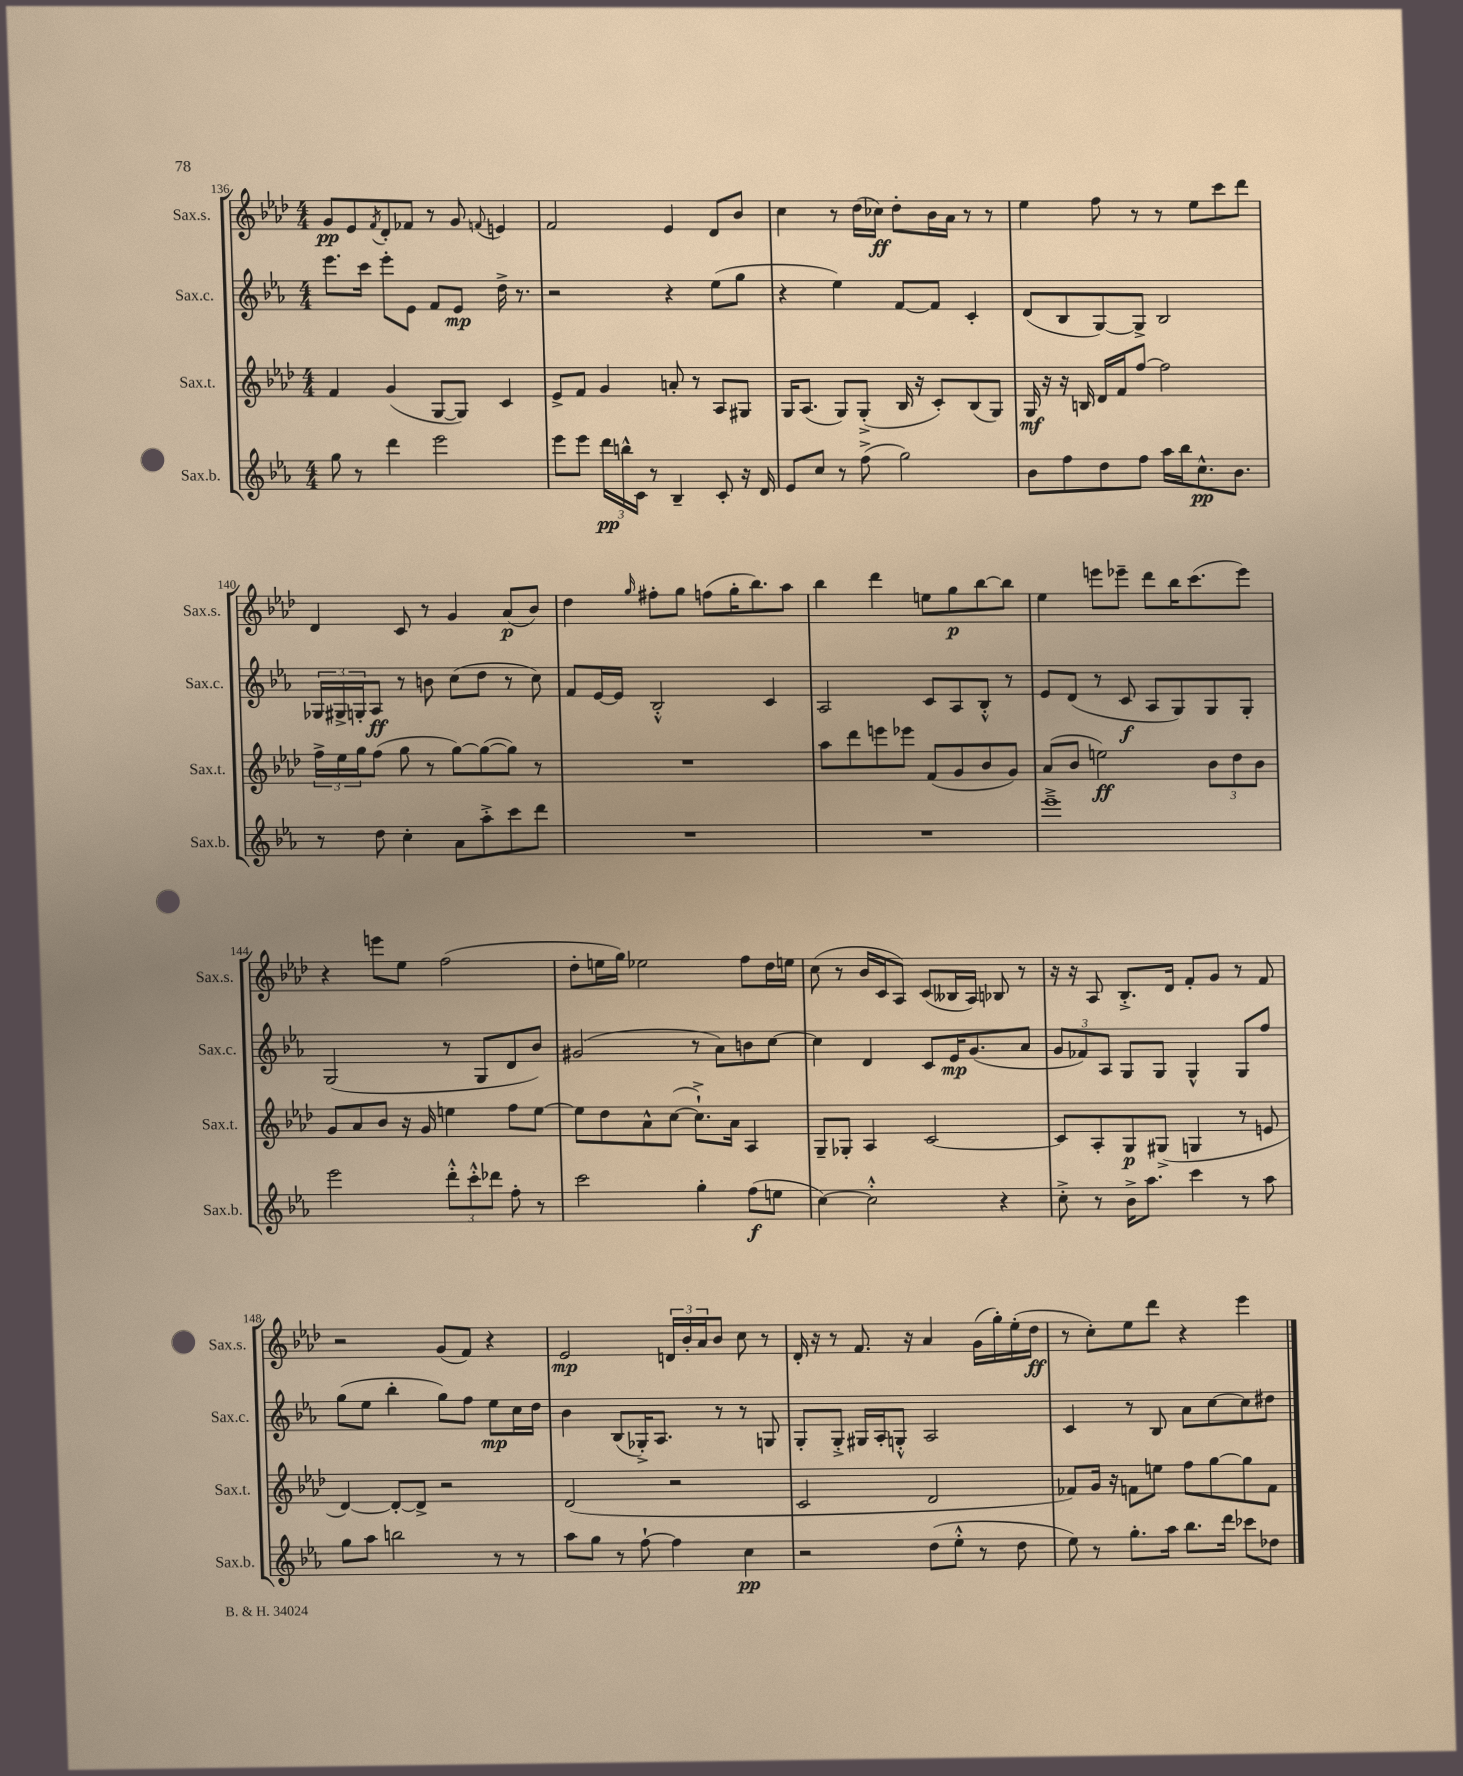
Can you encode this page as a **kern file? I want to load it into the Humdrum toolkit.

**kern	**kern	**kern	**kern
*staff4	*staff3	*staff2	*staff1
*clefG2	*clefG2	*clefG2	*clefG2
*k[b-e-a-]	*k[b-e-a-d-]	*k[b-e-a-]	*k[b-e-a-d-]
*M4/4	*M4/4	*M4/4	*M4/4
8gg\	4f/	8.eee-\L	8g/L
8r	.	.	8e-/
.	.	16ccc\Jk	.
.	.	.	8qf/
4ddd\	(4g/	8eee-'\L	8d-'/
.	.	8e-\J	8f-/J
2eee-\	[8G/L	8f/L	8r
.	8G/]J)	8e-/J	8g/
.	.	.	8qqf/
.	4c/	16dd^\	4e/
.	.	8.r	.
=	=	=	=
8eee-\L	8e-^/L	2r	2f/
8eee-\J	8f/J	.	.
24ddd\LL	4g/	.	.
24bb^^\	.	.	.
24c\JJ	.	.	.
8r	.	.	.
4B-~/	8a'/	4r	4e-/
.	8r	.	.
8c'/	8A-/L	(8ee-\L	8d-/L
16r	8G#/J	8gg\J	8b-/J
16d/	.	.	.
=	=	=	=
8e-/L	16G/LK	4r	4cc\
.	(8.A-/J	.	.
8cc/J	.	.	.
8r	8G/L)	4ee-\)	8r
(8ff^\	(8G'^/J	.	(16dd-\LL
.	.	.	16cc-\JJ)
2gg\)	16B-/	[8f/L	8dd-'\L
.	16r	.	.
.	8c'/L)	8f/]J	16b-\L
.	.	.	16a-\JJ
.	(8B-/	4c'/	8r
.	8G/J)	.	8r
=	=	=	=
8b-\L	16G/	(8d/L	4ee-\
.	16r	.	.
8ff\	16r	8B-/	.
.	16B/	.	.
8dd\	16d-/LL	[8G/)	8ff\
.	16f/J	.	.
8ff\J	[8ff/J	8G^/]J	8r
16aa-\LL	2ff\]	2B-/	8r
16bb-\J	.	.	.
8.cc^^\	.	.	8ee-\L
.	.	.	8ccc\
8.b-\J	.	.	.
.	.	.	8ddd-\J
=	=	=	=
8r	24ff^\LL	24G-/LL	4d-/
.	24ee-\	24G#^/	.
.	24gg\J	24G'/J	.
8dd\	(8ff\J	8A-/J	.
4cc'\	8gg\	8r	8c/
.	8r	8b\	8r
8a-\L	[8gg\L)	(8cc\L	4g/
8aa-'^\	(8gg\_	8dd\J	.
8ccc\	8gg\]J)	8r	(8a-/L
8ddd\J	8r	8cc\)	8b-/J)
=	=	=	=
1r	1r	8f/L	4dd-\
.	.	[16e-/L	.
.	.	16e-/]JJ	.
.	.	.	16qqgg/
.	.	2B-'^^/	8ff#'\L
.	.	.	8gg\J
.	.	.	(8ff\L
.	.	.	16gg'\K
.	.	.	8.bb-\)
.	.	4c/	.
.	.	.	8aa-\J
=	=	=	=
1r	8aa-\L	2A-/	4bb-\
.	8ddd-\	.	.
.	8eee\	.	4ddd-\
.	8eee-\J	.	.
.	(8f/L	8c/L	8ee\L
.	8g/	8A-/	8gg\
.	8b-/	8B-'^^/J	[8bb-\
.	8g/J)	8r	8bb-\]J
=	=	=	=
1eee-~^	(8a-/L	8e-/L	4ee-\
.	8b-/J	(8d/J	.
.	2ee\)	8r	8eee\L
.	.	8c/	8eee-~\J
.	.	8A-/L	8ddd-\L
.	.	8G/)	16bb-\K
.	.	.	(8.ccc\
.	12b-\L	8G/	.
.	12dd-\	.	.
.	.	8G'/J	8eee-\J)
.	12b-\J	.	.
=	=	=	=
2eee-\	8g/L	(2G/	4r
.	8a-/	.	.
.	8b-/J	.	8eee\L
.	16r	.	8ee-\J
.	16g/	.	.
12ddd'^^\L	4ee\	8r	(2ff\
12ccc'^^\	.	.	.
.	.	8G/L	.
12ddd-\J	.	.	.
8ff'\	8ff\L	8d/	.
8r	[8ee\J	8b-/J)	.
=	=	=	=
2ccc\	8ee\]L	(2g#/	8dd-'\L
.	8dd-\	.	16ee\L
.	.	.	16gg\JJ)
.	8a-^^\	.	2ee-\
.	([8cc\J	.	.
4gg'\	8.cc`^\]L)	8r	.
.	.	8a-\L)	.
.	16a-\Jk	.	.
(8ff\L	4A-/	8b\	8ff\L
8ee\J	.	[8cc\J	16dd-\L
.	.	.	16ee\JJ
=	=	=	=
[4cc\)	8G~/L	4cc\]	(8cc\
.	8G-'/J	.	8r
2cc'^^\]	4A-/	4d/	16b-/LL
.	.	.	16c/J
.	.	.	8A-/J)
.	[2c/	8c/L	(8c/L
.	.	16e-/K	16B--/L
.	.	(8.g/	16A-/JJ)
4r	.	.	8B-/
.	.	8a-/J	8r
=	=	=	=
8cc'^\	8c/]L	12g/L	16r
.	.	.	16r
.	.	12f-/)	.
8r	8A-'/	.	8A-/
.	.	12A-/J	.
16b-^\LK	8G/	8G/L	8.B-'^/L
8.aa-\J	.	.	.
.	(8G#^/J	8G/J	.
.	.	.	16d-/Jk
4ccc\	4G/	4G^^/	8f'/L
.	.	.	8g/J
8r	8r	8G/L	8r
8aa-\	8e/	8ff/J	8f/
=	=	=	=
8gg\L	[4d-/)	(8gg\L	2r
8aa-\J	.	8ee-\J	.
2bb\	8d-'/_L	4bb-'\	.
.	8d-^/]J	.	.
.	2r	8gg\L)	(8g/L
.	.	8ff\J	8f/J)
8r	.	8ee-\L	4r
8r	.	16cc\L	.
.	.	16dd\JJ	.
=	=	=	=
8aa-\L	(2d-/	4b-\	2e-/
8gg\J	.	.	.
8r	.	(8B-/L	.
[8ff`\	.	16G-'^/K)	.
.	.	8.A-/J	.
4ff\]	2r	.	24d/LL
.	.	.	24b-'/
.	.	.	24a-/J
.	.	8r	8b-/J
4cc\	.	8r	8cc\
.	.	8G/	8r
=	=	=	=
2r	2c/	8G'/L	16d-'/
.	.	.	16r
.	.	8G'^/J	8r
.	.	16G#/LL	8.f/
.	.	16A-'/J	.
.	.	8G'^^/J	.
.	.	.	16r
(8dd\L	2d-/	2A-/	4a-/
8ee-'^^\J	.	.	.
8r	.	.	(16g\LL
.	.	.	16gg'\)
8dd\	.	.	(16ee-'\
.	.	.	16dd-\JJ
=	=	=	=
8ee-\)	8f-/L)	4c/	8r
8r	16g/Jk	.	8cc'\L)
.	16r	.	.
8.gg'\L	8f\L	8r	8ee-\
.	8ee\J	8B-/	8ddd-\J
16aa-\Jk	.	.	.
8.bb-\L	8ff\L	8a-\L	4r
.	[8gg\	[8cc\	.
16ddd\Jk	.	.	.
8ccc-\L	8gg\]	8cc\]	4eee-\
8dd-\J	8f\J	8dd#\J	.
==	==	==	==
*-	*-	*-	*-
